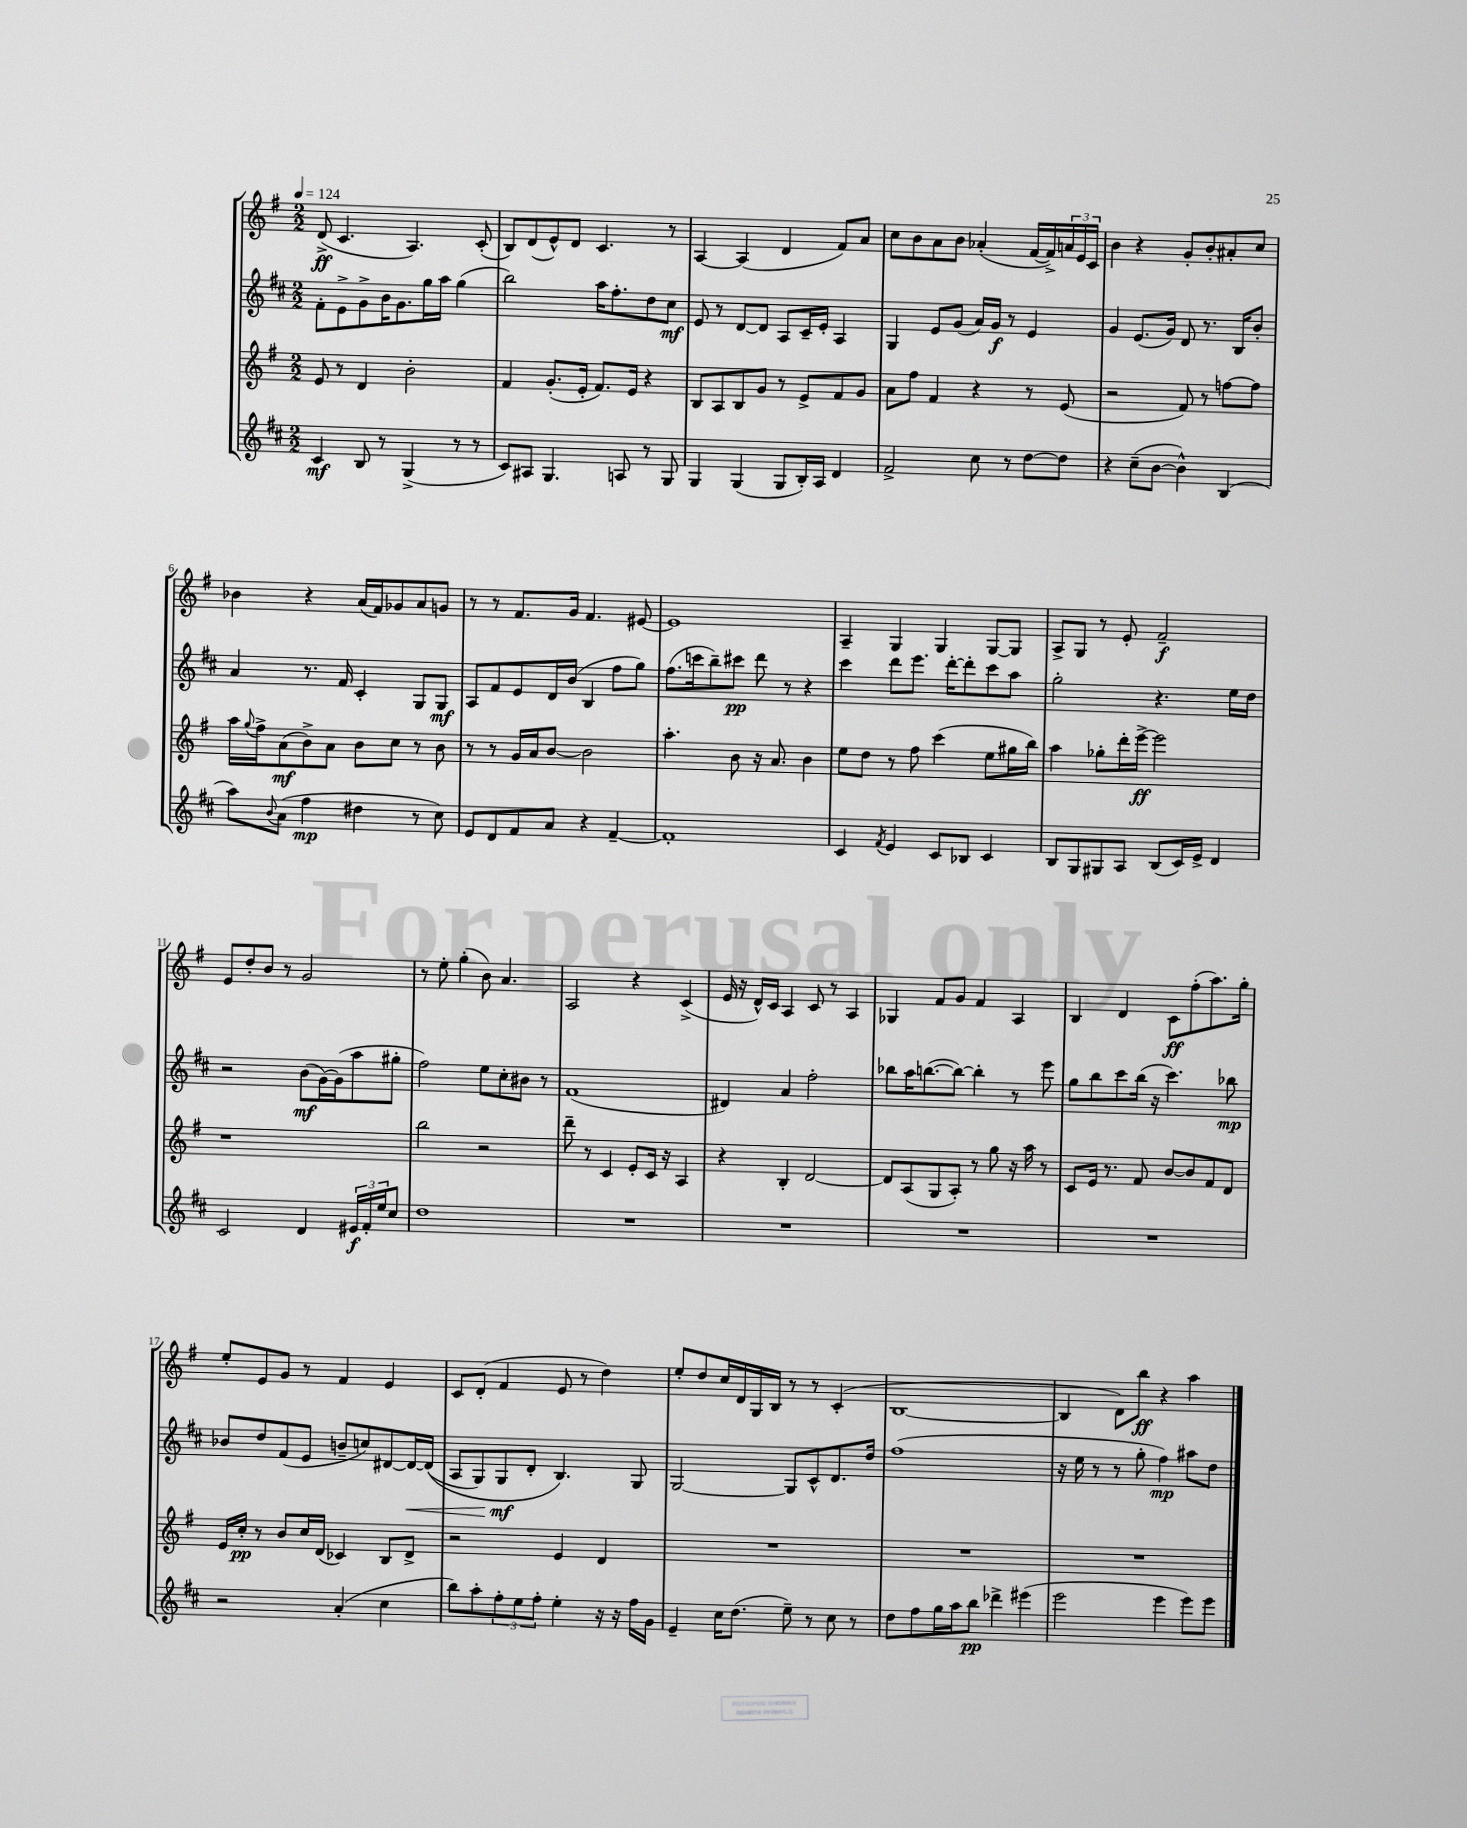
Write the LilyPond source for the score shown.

<<
\new StaffGroup <<
\new Staff = "s0" {
    \clef treble \key g \major \numericTimeSignature \time 2/2 \tempo 4 = 124
    d'8->\ff( c'4. a4.) c'8-.( |
    b8) d'8( e'8-^) d'8 c'4. r8 |
    a4~ a4( d'4 fis'8) a'8 |
    c''8 b'8 a'8 b'8 aes'4-.( fis'16~ fis'16->) \tuplet 3/2 { a'16 e'16 c'16 } |
    b'4 r4 g'8-. b'8-. ais'8-. c''8 |
    bes'4 r4 a'16( fis'16) ges'8 a'8 g'8 |
    r8 r8 fis'8. g'16 fis'4. eis'8~ |
    eis'1 |
    a4-- g4 g4 g8~ g8 |
    a8-> g8 r8 e'8-. fis'2--\f |
    e'8 d''8-. b'8 r8 g'2 |
    r8 e''8-. g''4-.( b'8) a'4. |
    a2 r4 c'4->( |
    e'16 r16 d'16-^) c'16 a4 c'8 r8 a4 |
    ges4 fis'8 g'8 fis'4 a4 |
    b4 d'4 c'8\ff fis''8-.( a''8.) g''16-. |
    e''8-. e'8 g'8 r8 fis'4 e'4 |
    c'8 d'8-.( fis'4 e'8 r8 d''4) |
    e''8-. d''8 c''16 d'16 g16 b16 r8 r8 c'4-.( |
    b1~ |
    b4 d'8) b''8\ff r4 a''4 \bar "|." |
}
\new Staff = "s1" {
    \clef treble \key d \major \numericTimeSignature \time 2/2
    fis'8-. e'8-> g'8-> b'16 g'8. g''16 a''16 g''4( |
    b''2) a''16 fis''8.-. d''8 cis''8\mf |
    e'8 r8 d'8~ d'8 a8 cis'16-- e'16-. a4 |
    g4 e'8 g'8( a'16) g'16\f r8 e'4 |
    g'4 e'8.( g'16) d'8 r8. b16 b'8-. |
    a'4 r8. fis'16 cis'4-. g8 g8\mf |
    a8 fis'8 e'8 d'16 b'16( b4 fis''8 g''8) |
    fis''8.( c'''16 b''8--) cis'''8\pp d'''8 r8 r4 |
    cis'''4 d'''8 e'''8. d'''16~-. d'''8-. cis'''8 a''8 |
    g''2-. r4. e''16 d''16 |
    r2 b'8\mf( g'16~) g'16( a''8 gis''8-. |
    fis''2) e''8 cis''8-. bis'8 r8 |
    fis'1( |
    dis'4) a'4 fis''2-. |
    bes''8 a''16 b''8.~( b''8~) b''4-. r8 e'''8 |
    g''8 b''8 cis'''8 b''16( r16 cis'''4.) bes''8\mp |
    bes'8 d''8 fis'8( e'8 b'8-- c''8) dis'8~ dis'16~\< dis'16(\( |
    a8 g8) g8\mf\! d'8-. b4.\) g8 |
    g2~ g8 cis'8-^ d'8. d''16 |
    fis''1( |
    r16 e''16 r8 r8 g''8-. fis''4\mp) ais''8 d''8 \bar "|." |
}
\new Staff = "s2" {
    \clef treble \key g \major \numericTimeSignature \time 2/2
    e'8 r8 d'4 b'2-. |
    fis'4 g'8.-.( e'16-. fis'8.) e'16 r4 |
    b8 a8 b8 g'8 r8 e'8-> fis'8 g'8 |
    a'8 fis''8 fis'4 r4 r8 e'8( |
    r2 fis'8) r8 f''8~ f''8 |
    a''16 \appoggiatura { g''8 } fis''16-> a'8\mf( b'8->) a'8 b'8 c''8 r8 b'8 |
    r8 r8 g'16 a'16 b'8~ b'2 |
    a''4.-. b'8 r16 a'8. b'4 |
    e''8 d''8 r8 fis''8 c'''4( e''8 gis''16 b''16) |
    a''4 ges''8-. d'''16-. e'''16~->\ff e'''2 |
    r1 |
    b''2 r2 |
    d'''8-- r8 c'4 e'8-. c'16 r16 a4 |
    r4 b4-. d'2~ |
    d'8 a8( g8 a8-.) r8 g''8 r16 a''16 r8 |
    c'8 e'16 r8. fis'8 b'8~ b'8 fis'8 d'8 |
    e'16 c''16-.\pp r8 b'8 c''16 d'16( ces'4) b8 d'8-> |
    r2 e'4 d'4 |
    R1 |
    R1 |
    R1 \bar "|." |
}
\new Staff = "s3" {
    \clef treble \key d \major \numericTimeSignature \time 2/2
    cis'4\mf b8 r8 g4->( r8 r8 |
    cis'8) ais8 g4. a8 r8 g8 |
    g4 g4( g8 b16-.) a16 d'4 |
    fis'2-> cis''8 r8 d''8~ d''8 |
    r4 cis''8--( b'8~ b'4-^) b4( |
    a''8) \appoggiatura { b'8 } a'8( fis''4\mp dis''4 r8 cis''8) |
    e'8 d'8 fis'8 a'8 r4 fis'4~-- |
    fis'1-. |
    cis'4 \acciaccatura { fis'8 } e'4 cis'8 bes8 cis'4 |
    b8 g8 gis8 a8 b8( cis'16) e'16-> d'4 |
    cis'2 d'4 \tuplet 3/2 { eis'16\f fis'16-. e''16 } cis''8 |
    d''1 |
    R1 |
    R1 |
    R1 |
    R1 |
    r2 a'4-.( cis''4 |
    b''8) a''8-. \tuplet 3/2 { fis''8-. e''8 fis''8-. } e''4-. r16 r16 fis''16 g'16 |
    e'4-- cis''16 d''8.( e''8--) r8 cis''8 r8 |
    d''8 fis''8 g''16 a''16 b''8\pp des'''4-> eis'''4( |
    e'''2 e'''4 e'''8) e'''8 \bar "|." |
}
>>
>>
